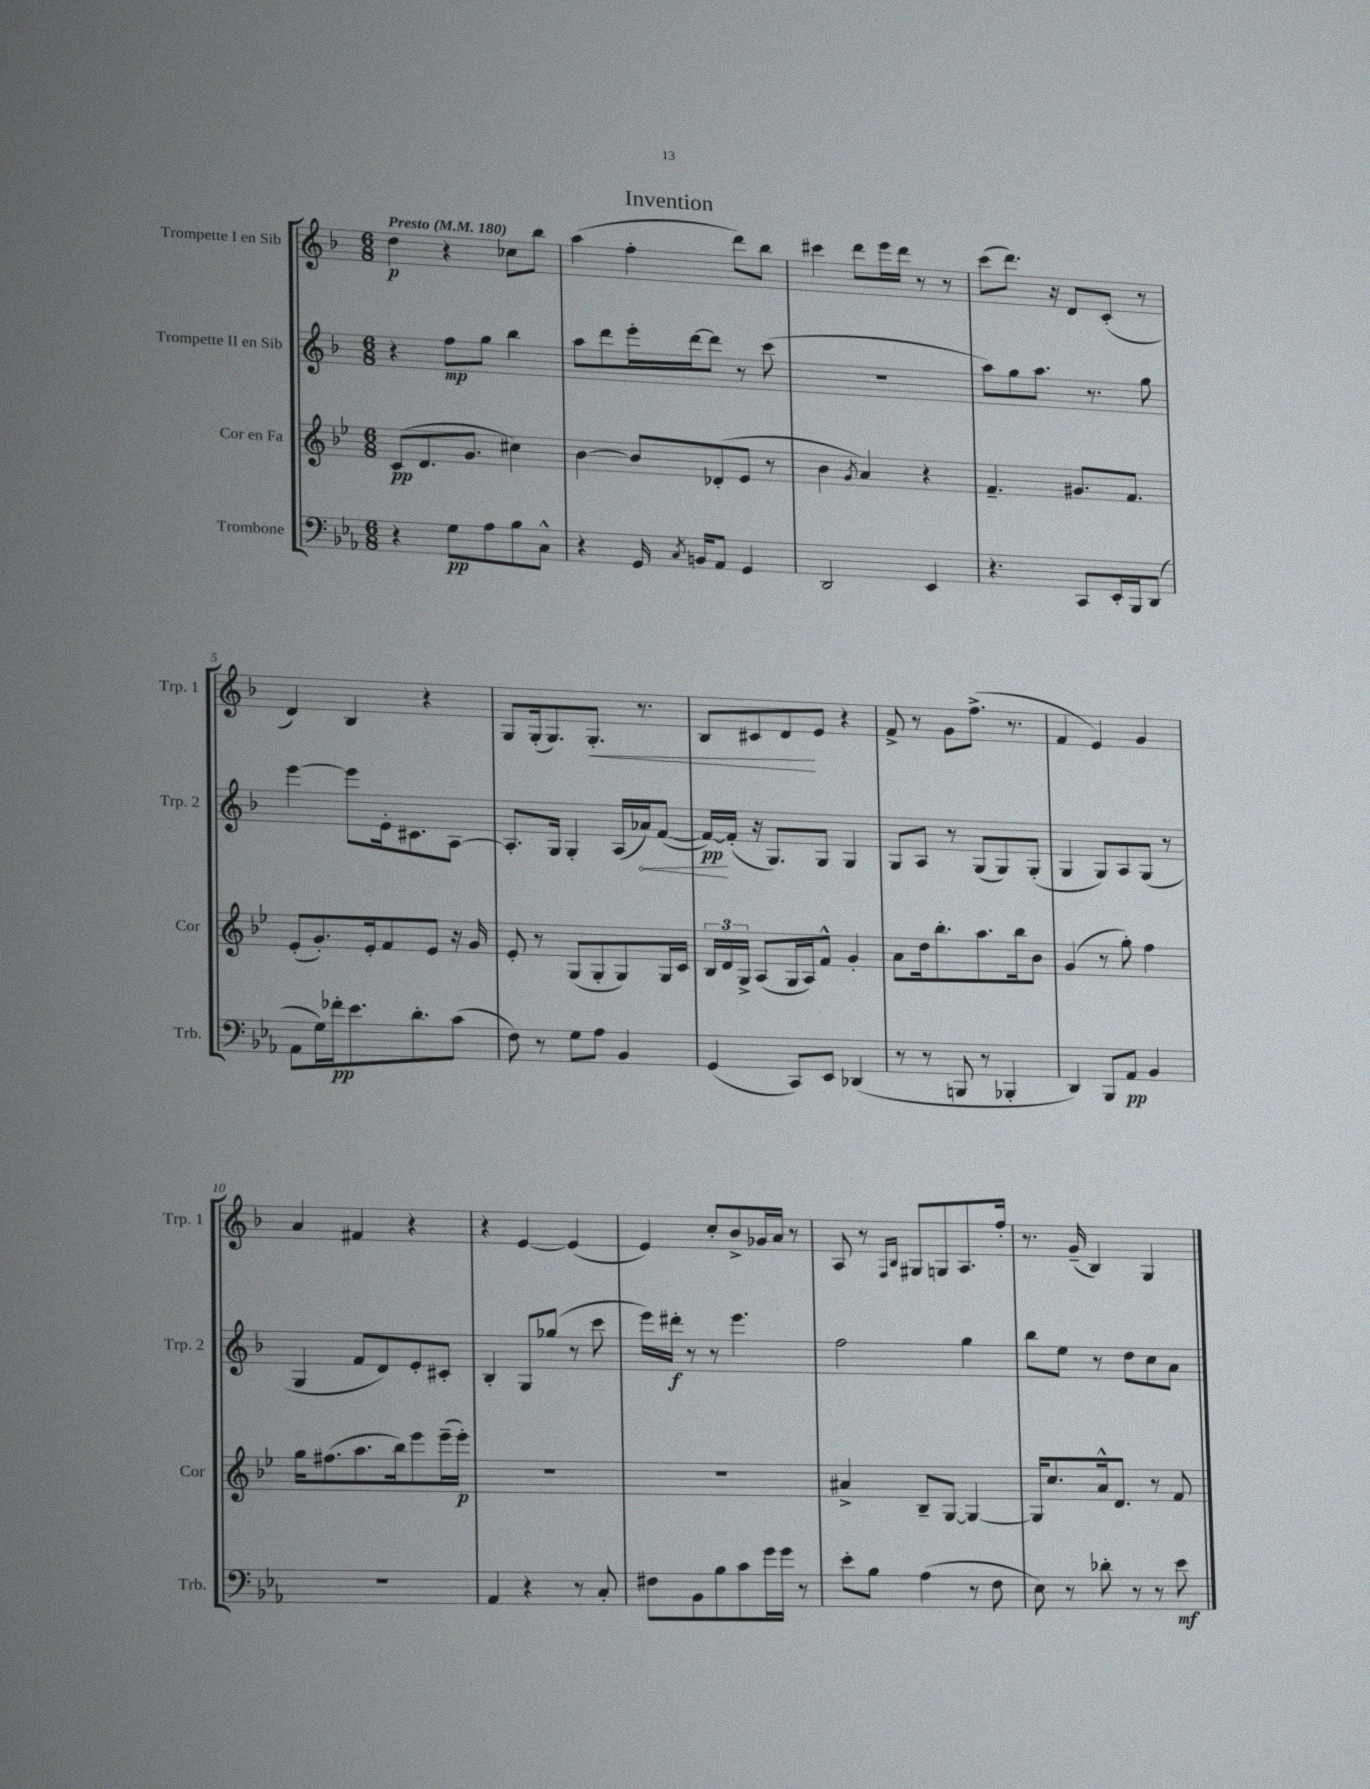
\header { title = "Invention" }
<<
\new StaffGroup <<
\new Staff = "s0" \with { instrumentName = "Trompette I en Sib" shortInstrumentName = "Trp. 1" } {
    \clef treble \key f \major \numericTimeSignature \time 6/8 \tempo "Presto" 4 = 180
    \autoBeamOff d''4\p r4 ces''8[ bes''8] |
    a''4( f''4-. d'''8[) bes''8] |
    cis'''4 d'''8[ e'''16 d'''16] r8 r8 |
    c'''8[( d'''8.]) r16 d'8[ c'8]-.( r8 |
    d'4) bes4 r4 |
    g8[ g16-.( g8.) g8.]-.\< r8. |
    bes8[ cis'8 d'8\! e'8] r4 |
    f'8-> r8 g'8[ f''8.]->( r8. |
    f'4 e'4) g'4 |
    a'4 fis'4 r4 |
    r4 e'4~ e'4( |
    e'4) c''8[-. bes'8-> ges'16 a'16] r8 |
    a8 r8 \grace { f16[ bes16] } gis8[ g8 a8. f''16]-. |
    r8. g'16--( bes4) g4 \bar "|." |
}
\new Staff = "s1" \with { instrumentName = "Trompette II en Sib" shortInstrumentName = "Trp. 2" } {
    \clef treble \key f \major \numericTimeSignature \time 6/8
    \autoBeamOff r4 f''8[\mp g''8] bes''4 |
    a''8[ d'''8 e'''16-. d'''16~ d'''8] r8 c'''8( |
    R2. |
    a''8[) g''8 a''8.] r8. g''8 |
    e'''4~ e'''8[ e'16-. cis'8. a8]~ |
    a8.[-. g16] g4-. a16[( \once \override Hairpin.circled-tip = ##t aes'16\<) f'8]~( |
    f'16[~\pp\!) f'16]-.( r16 g8.[) g8] g4 |
    g8[ a8] r8 g8[( g8) g8]-.( |
    g4 g8[) a8 g8]( r8 |
    g4 f'8[ d'8) e'8-. cis'8]-. |
    bes4-. g8[ ges''8]( r8 c'''8 |
    e'''16[) dis'''16]-.\f r8 r8 e'''4. |
    f''2 g''4 |
    bes''8[ e''8] r8 d''8[ c''8 a'8] \bar "|." |
}
\new Staff = "s2" \with { instrumentName = "Cor en Fa" shortInstrumentName = "Cor" } {
    \clef treble \key bes \major \numericTimeSignature \time 6/8
    \autoBeamOff c'8[\pp( d'8. g'8.] cis''4) |
    bes'4~ bes'8[ des'8-.( ees'8] r8 |
    bes'4 \acciaccatura { g'8 } a'4) r4 |
    f'4.-- gis'8.[ f'8.] |
    ees'8[-.( g'8.-.) ees'16-. f'8 ees'8] r16 g'16 |
    ees'8-. r8 g8[( g8-. g8) g16 c'16] |
    \tuplet 3/2 { bes16[ d'16 g16]-> } a8[( g16 a16) f'8]-^ g'4-. |
    a'8[ d''16 bes''8.-. a''8. bes''16 bes'8] |
    g'4( r8 g''8-.) f''4 |
    g''16[ fis''8.( a''8. bes''16) ees'''8 ees'''16--( ees'''16]-.\p) |
    R2. |
    R2. |
    ais'4-> bes8[-- g8]~ g4~ |
    g16[ c''8. a'16-^ d'8.] r8 f'8 \bar "|." |
}
\new Staff = "s3" \with { instrumentName = "Trombone" shortInstrumentName = "Trb." } {
    \clef bass \key ees \major \numericTimeSignature \time 6/8
    \autoBeamOff r4 g8[\pp aes8 bes8 c8]-^ |
    r4 g,16 \acciaccatura { c8 } b,16[ aes,8] g,4 |
    d,2 ees,4 |
    r4. c,8[ ees,16-. bes,,16 d,8]( |
    aes,8[ g16) fes'16-.\pp ees'8. d'8.-. c'8]( |
    f8) r8 g8[ aes8] bes,4 |
    g,4( c,8[) ees,8] des,4( |
    r8 r8 b,,8 r8 bes,,4-. |
    d,4) bes,,8[ aes,8]\pp bes,4 |
    R2. |
    aes,4 r4 r8 c8-. |
    fis8[ bes,8 bes8 c'8 g'16 g'16] r8 |
    ees'8[-. bes8] aes4( r8 f8 |
    ees8) r8 des'8-. r8 r8 ees'8\mf \bar "|." |
}
>>
>>
